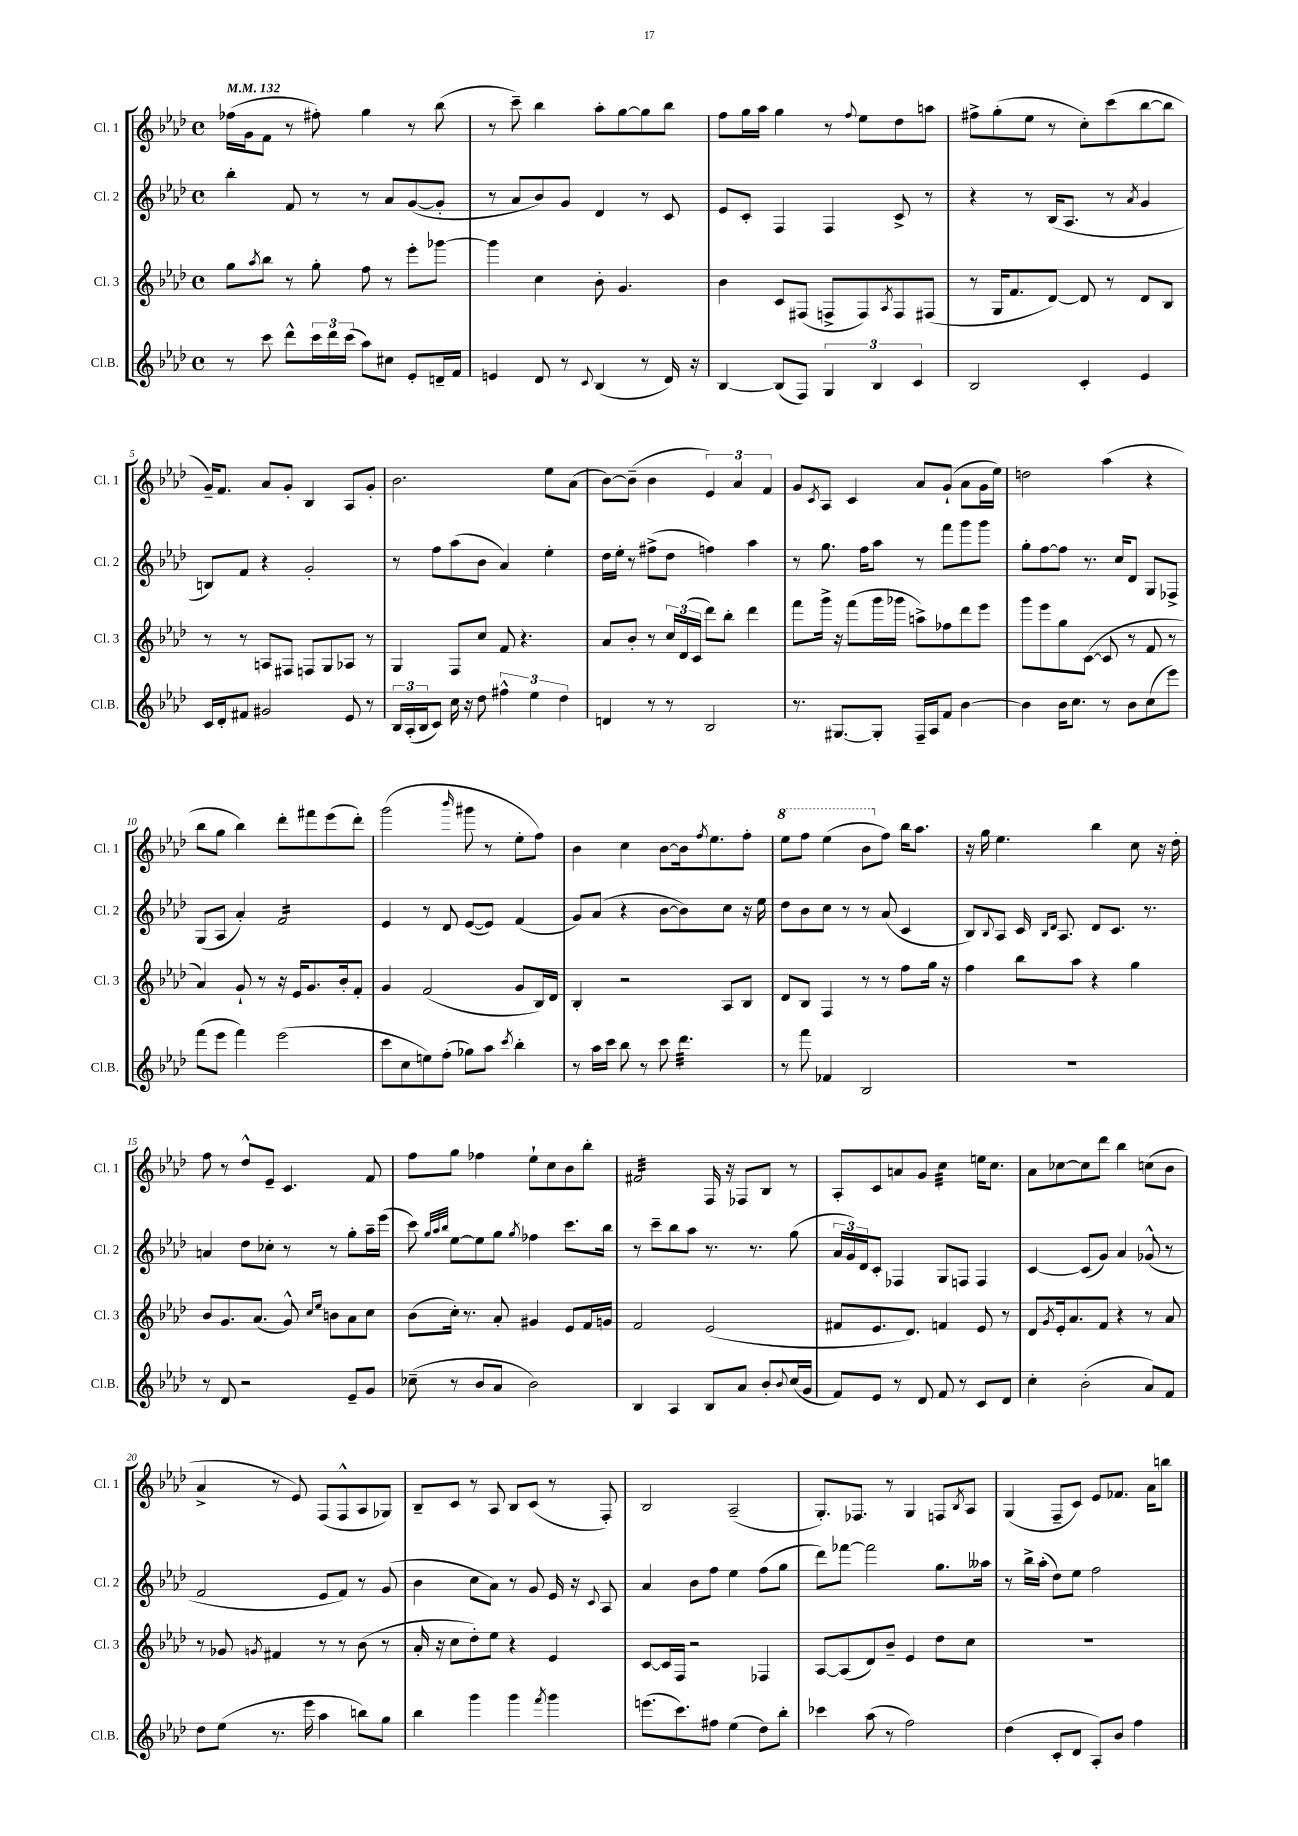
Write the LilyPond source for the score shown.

<<
\new StaffGroup <<
\new Staff = "s0" \with { instrumentName = "Cl. 1" shortInstrumentName = "Cl. 1" } {
    \clef treble \key aes \major \defaultTimeSignature \time 4/4 \tempo 4 = 132
    fes''16( g'16 f'8 r8 fis''8-.) g''4 r8 bes''8( |
    r8 c'''8--) bes''4 aes''8-. g''8~ g''8 bes''8 |
    f''8 g''16 aes''16 g''4 r8 \appoggiatura { f''8 } ees''8 des''8 a''8 |
    fis''8-> g''8-.( ees''8 r8 c''8-.) c'''8( bes''8~ bes''8 |
    g'16--) f'8. aes'8 g'8-. bes4 aes8 g'8-. |
    bes'2. ees''8 aes'8( |
    bes'8~) bes'8--( bes'4 \tuplet 3/2 { ees'4) aes'4 f'4 } |
    g'8 \acciaccatura { c'8 } aes8 c'4 aes'8 g'8-!( aes'8 g'16 ees''16) |
    d''2 aes''4( r4 |
    bes''8 g''8 bes''4) des'''8-. fis'''8 ees'''8( des'''8-.) |
    g'''2( \grace { bes'''16 } gis'''8 r8 ees''8-. f''8) |
    bes'4 c''4 bes'8~ bes'16 \acciaccatura { f''8 } ees''8. f''8-. |
    \ottava #1 ees'''8 f'''8 ees'''4( bes''8 \ottava #0 f''8) bes''16 aes''8. |
    r16 g''16 ees''4. bes''4 c''8 r16 des''16-. |
    f''8 r8 des''8-^ ees'8-- c'4. f'8 |
    f''8 g''8 fes''4 ees''8-! c''8 bes'8 bes''8-. |
    fis'2:32 f16 r16 fes8 bes8 r8 |
    aes8-. c'8 a'8 g'8 c''4:32 e''16 c''8. |
    aes'8 ces''8~ ces''8 des'''8 bes''4 c''8( bes'8 |
    aes'4-> r8 ees'8) f8( f8-^ aes8 ges8) |
    bes8-- c'8 r8 aes8 bes8 c'8( r8 f8-.) |
    bes2 aes2--( |
    g8.-.) fes8. r8 g4 f8 \acciaccatura { bes8 } aes8 |
    g4( f8-- c'8) ees'8 fes'8. aes'16 b''8 \bar "|." |
}
\new Staff = "s1" \with { instrumentName = "Cl. 2" shortInstrumentName = "Cl. 2" } {
    \clef treble \key aes \major \defaultTimeSignature \time 4/4
    bes''4-. f'8 r8 r8 aes'8 g'8~( g'8-. |
    r8 aes'8 bes'8) g'8 des'4 r8 c'8 |
    ees'8 c'8-. f4 f4 c'8-> r8 |
    r4 r8 bes16( aes8. r8 \acciaccatura { aes'8 } g'4 |
    b8) f'8 r4 g'2-. |
    r8 f''8 aes''8( bes'8 aes'4) ees''4-. |
    des''16 ees''16-. r8 fis''8->( des''8 f''4) aes''4 |
    r8 g''8. f''16 aes''8 r8 f'''8 g'''8 g'''8 |
    g''8-. f''8~ f''8 r8. c''16 des'8 g8 fes8-> |
    g8( aes8 aes'4-.) f'2:16 |
    ees'4 r8 des'8 ees'8~( ees'8) f'4( |
    g'8) aes'8( r4 bes'8~ bes'8) c''8 r16 ees''16 |
    des''8 bes'8 c''8 r8 r8 aes'8( c'4 |
    bes8) \appoggiatura { bes8 } aes8 c'16 \grace { bes16 des'16 } aes8. des'8 c'8. r8. |
    a'4 des''8 ces''8-. r8 r8 g''8-. aes''16-- ees'''16( |
    c'''8) \grace { g''32 aes''32 bes''32 } ees''8~ ees''8 g''8 \acciaccatura { g''8 } fes''4 c'''8. bes''16 |
    r8 c'''8-- bes''8 aes''8 r8. r8. g''8( |
    \tuplet 3/2 { aes'16 g'16) des'16 } c'8-. fes4 g8 f8 f4 |
    c'4~ c'8( g'8) aes'4 ges'8-^( r8 |
    f'2 ees'8 f'8) r8 g'8( |
    bes'4 c''8 aes'8) r8 g'8 ees'16 r16 \appoggiatura { c'8 } aes8 |
    aes'4 bes'8 f''8 ees''4 f''8( g''8 |
    des'''8) fes'''8~ fes'''2 g''8. aeses''16 |
    r8 bes''16-> aes''16-.( des''8) ees''8 f''2 \bar "|." |
}
\new Staff = "s2" \with { instrumentName = "Cl. 3" shortInstrumentName = "Cl. 3" } {
    \clef treble \key aes \major \defaultTimeSignature \time 4/4
    g''8 \acciaccatura { aes''8 } bes''8 r8 g''8-. f''8 r8 ees'''8-. ges'''8~ |
    ges'''4 c''4 bes'8-. g'4. |
    bes'4 c'8 fis8( f8-> f8) \acciaccatura { aes8 } f8 fis8( |
    r8 g16 f'8. des'8~) des'8 r8 des'8 bes8 |
    r8 r8 a8 fis8 f8 g8 aes8 r8 |
    g4 f8 c''8 f'8 r4. |
    aes'8 bes'8-. r8 \tuplet 3/2 { c''16 des'16( c'16 } des'''8) bes''8-. des'''4 |
    f'''8 g'''16-> r16 f'''8( g'''16 ges'''16 a''8->) fes''8 des'''8 ees'''8 |
    g'''8 ees'''8 g''8 c'8~( c'8 r8 f'8 r8 |
    aes'4) g'8-! r8 r16 ees'16 g'8. bes'16-. f'8-. |
    g'4 f'2( g'8 bes16) des'16 |
    bes4-. r2 aes8 bes8 |
    des'8 bes8 f4 r8 r8 f''8 g''16 r16 |
    f''4 bes''8 aes''8 r4 g''4 |
    bes'8 g'8. aes'8.( g'8-^) \grace { c''16 ees''16 } b'8 aes'8 c''8 |
    bes'8( c''16-.) r8. aes'8-. gis'4 ees'8 f'16 g'16 |
    f'2 ees'2( |
    fis'8 ees'8. des'8.) f'4 ees'8 r8 |
    des'8 \acciaccatura { g'8 } ees'16-. aes'8. f'8 r4 r8 aes'8 |
    r8 ges'8 \acciaccatura { g'8 } fis'4 r8 r8 bes'8( r8 |
    aes'16-. r16 c''8 des''8-.) ees''8 r4 ees'4 |
    c'8~ c'16 f16 r2 fes4 |
    aes8~ aes8( des'8) bes'8-- ees'4 des''8 c''8 |
    R1 \bar "|." |
}
\new Staff = "s3" \with { instrumentName = "Cl.B." shortInstrumentName = "Cl.B." } {
    \clef treble \key aes \major \defaultTimeSignature \time 4/4
    r8 c'''8 des'''8-^ \tuplet 3/2 { c'''16 des'''16 c'''16( } aes''8) cis''8 ees'8-. d'16-- f'16 |
    e'4 des'8 r8 \appoggiatura { c'8 } bes4( r8 des'16) r16 |
    bes4~ bes8( f8) \tuplet 3/2 { g4 bes4 c'4 } |
    bes2 c'4-. ees'4 |
    c'16 des'16-. fis'8 gis'2 ees'8 r8 |
    \tuplet 3/2 { bes16 aes16-.( bes16 } c'8) c''16 r16 des''8 \tuplet 3/2 { fis''4-^ ees''4 des''4 } |
    d'4 r8 r8 bes2 |
    r8. gis8.~ gis8-. f16-- aes16 f'8 bes'4~ |
    bes'4 bes'16 c''8. r8 bes'8 c''8( ees'''8) |
    f'''8( ees'''8 f'''4) ees'''2( |
    c'''8 c''8 e''8) f''8-.( ges''8) aes''8 \acciaccatura { c'''8 } bes''4-. |
    r8 aes''16 c'''16 bes''8 r8 c'''8 des'''4.:32 |
    r8 f'''8 fes'4 bes2 |
    R1 |
    r8 des'8 r2 ees'8-- g'8 |
    ces''8--( r8 bes'8 aes'8 bes'2) |
    bes4 aes4 bes8 aes'8 bes'8-. \appoggiatura { bes'8 } c''16( g'16 |
    f'8) ees'8 r8 des'8 f'8 r8 c'8 des'8 |
    c''4-. bes'2-.( aes'8) f'8 |
    des''8 ees''8( r8. ees'''16 aes''4 b''8) g''8 |
    bes''4 g'''4 g'''4 \acciaccatura { f'''8 } g'''4 |
    e'''8.( c'''8.) fis''8 ees''4( des''8) bes''8-. |
    ces'''4 aes''8( r8 f''2) |
    des''4( c'8-. des'8 aes8-.) bes'8 f''4 \bar "|." |
}
>>
>>
